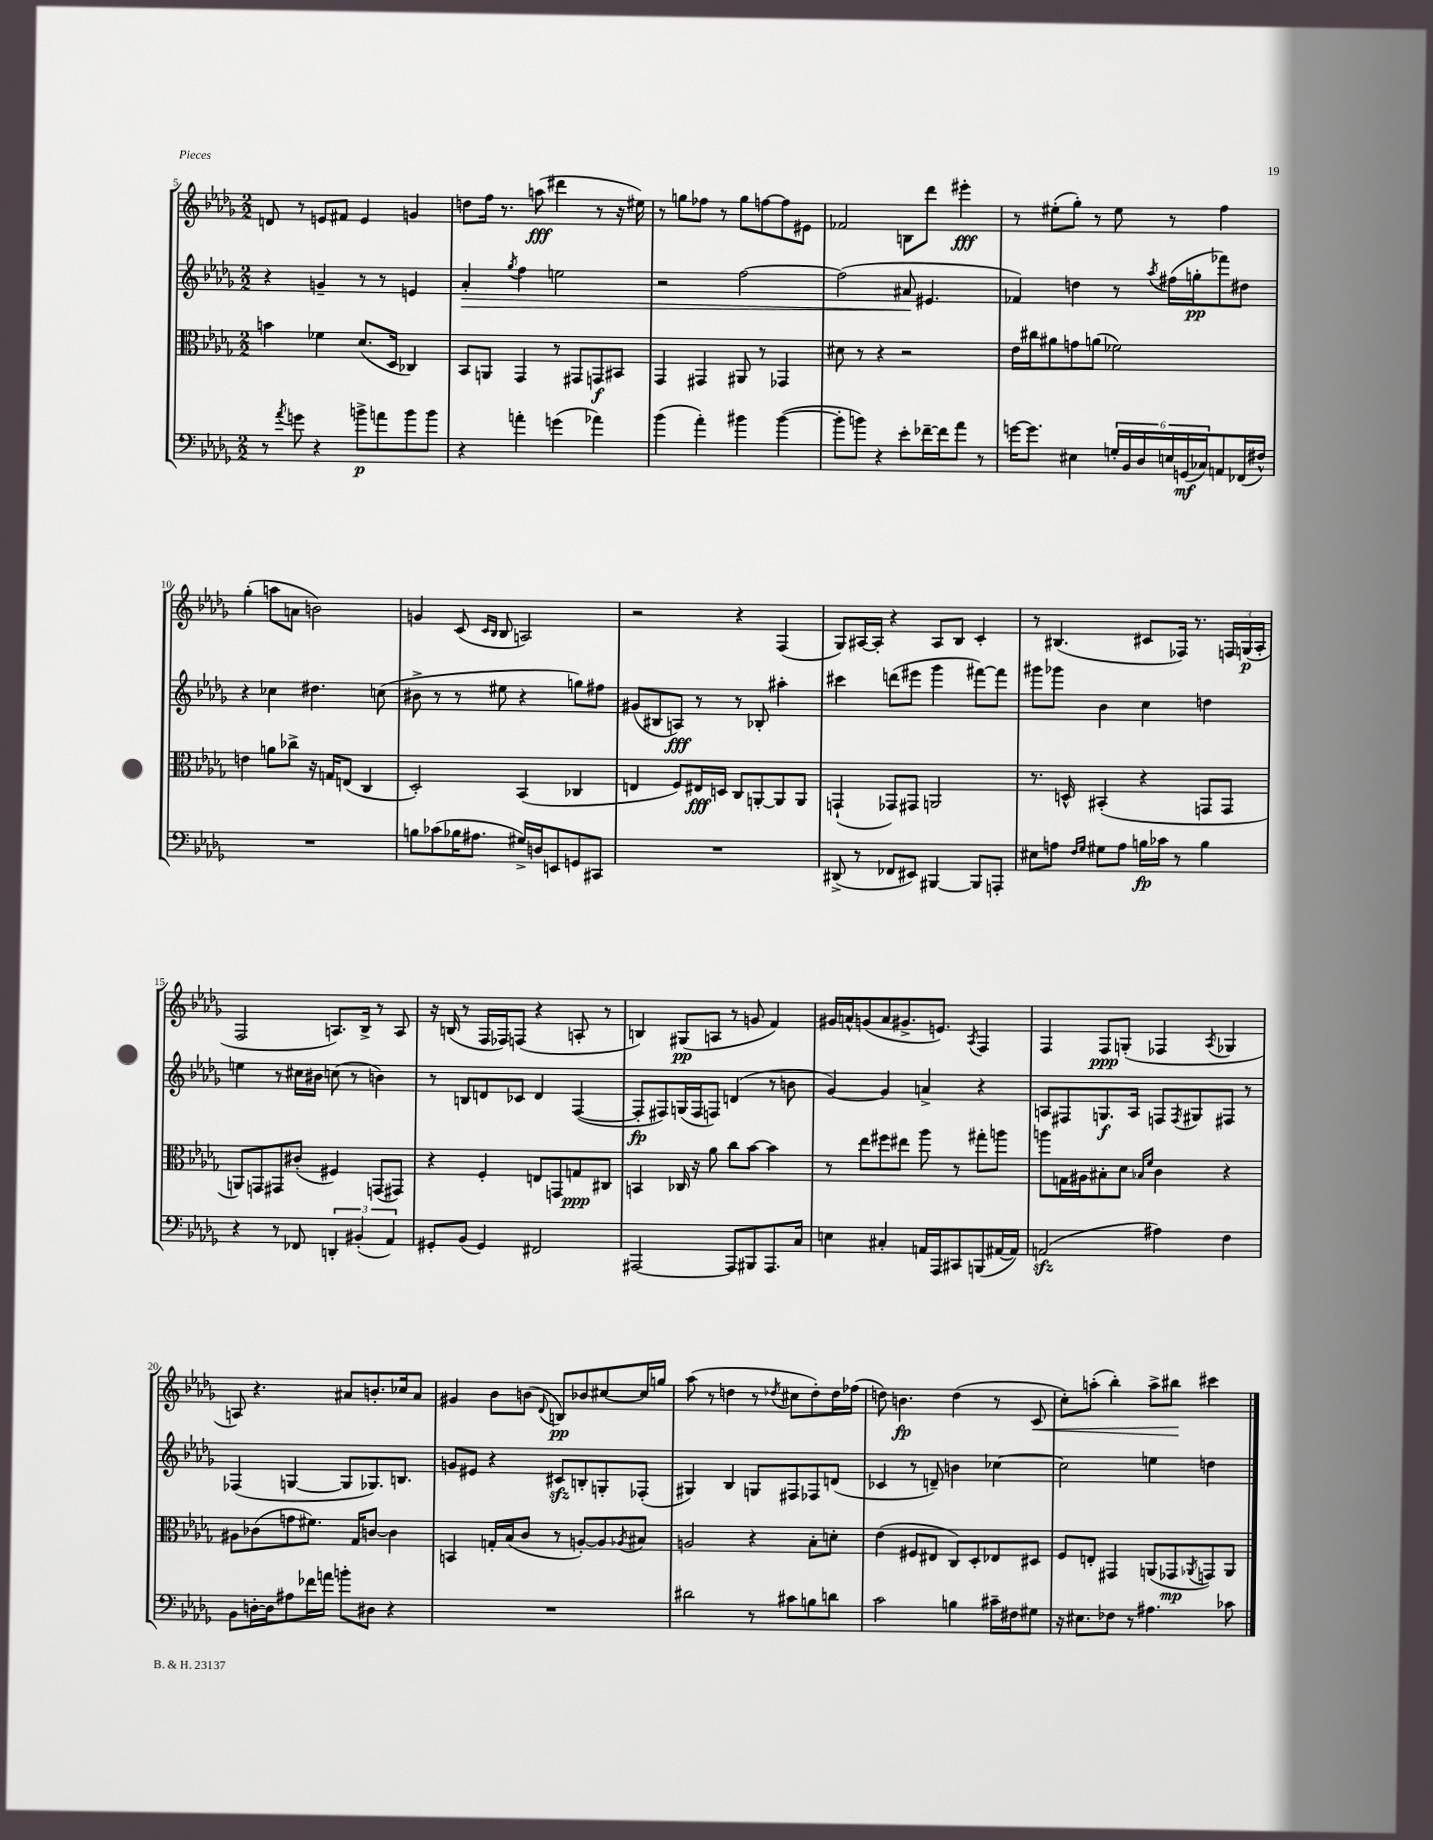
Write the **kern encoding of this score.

**kern	**kern	**kern	**kern
*staff4	*staff3	*staff2	*staff1
*clefF4	*clefC3	*clefG2	*clefG2
*k[b-e-a-d-g-]	*k[b-e-a-d-g-]	*k[b-e-a-d-g-]	*k[b-e-a-d-g-]
*M2/2	*M2/2	*M2/2	*M2/2
8r	4b	4r	8d
8qa-	.	.	.
8g	.	.	8r
4r	4f-	4g~	8e
.	.	.	8f#
8b^	(8.d-	8r	4e
8a	.	8r	.
.	16D-	.	.
8b	4C-)	4e	4g
8b	.	.	.
=	=	=	=
4r	8BB-	4a-'	8dd
.	8AA	.	16ff
.	.	.	8.r
.	.	8qgg-	.
4a'	4GG-	4ff	.
.	.	.	(8aa
(4g	8r	2ee	4ddd#
.	8GG#	.	.
4a-)	8GG	.	8r
.	8BB#	.	16r
.	.	.	16ee#)
=	=	=	=
(4b-	4GG-	2r	8r
.	.	.	8gg
4a-')	4GG#	.	8ff-
.	.	.	8r
4b#	8AA#	[2ff	8gg
.	8r	.	[8ff
([4b#	4GG-	.	8ff]
.	.	.	8e#
=	=	=	=
8b#']	8d#	(2ff]	2f-
8b)	8r	.	.
4r	4r	.	.
8e-'	2r	8a#	8B
[16f-~	.	4.e#	8ddd-
16f-]	.	.	.
8a-	.	.	4eee#'
8r	.	.	.
=	=	=	=
[16g	16e-	4f-)	8r
8.g]	16cc#	.	.
.	8a#	.	(8ee#'
4E#	8g	4dd	8gg-')
.	(8a	.	8r
24G'	2f-)	8r	8ee#
24BB-	.	.	.
24D-	.	.	.
.	.	8qaa-	.
24E	.	(16ff#	8r
(24GG	.	.	.
.	.	16gg'	.
24C-)	.	.	.
8AA	.	8fff-)	4ff
(16FF-	.	8dd#	.
16F#^^)	.	.	.
=	=	=	=
1r	4e	4r	(4gg-'
.	8a	4cc-	8aa
.	8cc-^	.	8a
.	16r	4.dd#	2b)
.	16G	.	.
.	(8E	.	.
.	4C	.	.
.	.	(8cc	.
=	=	=	=
8B	2D-')	8b#^	4g
(8c-	.	8r	.
16B-	.	8r	(8c
8.A#	.	.	.
.	.	.	16qqc
.	.	.	16qqB-
.	.	8ee#	8B-
16G#^)	(4BB-	4r	2A)
16D	.	.	.
8EE	.	.	.
8GG	4C-	8gg)	.
8CC#	.	8ff#	.
=	=	=	=
1r	4E	(8g#	2r
.	.	8B#	.
.	8F)	8A)	.
.	16E#	8r	.
.	16D	.	.
.	8C	8r	4r
.	[8AA'	8B-'	.
.	8AA]	4aa#'	(4F
.	8AA	.	.
=	=	=	=
(8DD#^	(4GG`	4ccc#	8G-)
8r	.	.	[16A#
.	.	.	16A#']
8FF-	8GG-)	(8ddd	4r
8EE#)	8GG#	8eee#	.
[4BBB#	2AA	4ggg-	8A#
.	.	.	8B-
8BBB#]	.	[8fff#)	4c'
8AAA'	.	8fff#]	.
=	=	=	=
8E#	8.r	8ggg#	8r
8A	.	8ggg-	(4.B#
.	16D^^	.	.
16qqF	.	.	.
16qqG-	.	.	.
8G#	(4BB#'	4b-	.
8A	.	.	.
16B	4r	4cc	8c#
16c-	.	.	.
8r	.	.	16F-)
.	.	.	8.r
4B	8GG	4dd	.
.	8GG	.	24F
.	.	.	(24G
.	.	.	24A-'
=	=	=	=
4r	8AA)	4ee	2F
.	8GG	.	.
8r	8GG#	8r	.
8FF-	(8c#'	16cc#	.
.	.	16b#	.
6DD'	4F#)	(8cc	8.A)
.	.	8r	.
(6BB#'	.	.	.
.	.	.	16B-^
.	(8GG	4b)	8r
6AA-)	.	.	.
.	8GG#)	.	8A
=	=	=	=
8GG#'	4r	8r	16r
.	.	.	(16B
(8BB-	.	8B	8r
4GG#)	4F'	8d	16F
.	.	.	16F-)
.	.	8c-	(8F
2FF#	8E	4d	4r
.	8GG	.	.
.	8G	([4F	8A'
.	8C#	.	8r
=	=	=	=
[2AAA#	4BB	8F']	4B)
.	.	8F#)	.
.	16C-	(16G	(8G#
.	16r	16F#	.
.	8a-	8F)	8A
8AAA#]	8cc	(4d	8r
8BBB#	[8b-	.	8g
8.AAA#	4b-]	8r	4f)
.	.	8b	.
16C	.	.	.
=	=	=	=
4E	8r	[4g-)	16g#
.	.	.	16a^^
.	8ee-	.	(8g
4C#'	8ff#	4g-]	8a
.	8ee#	.	8.g#^
16AA	8aa-	4a^	.
16AAA-	.	.	8.e)
8CC#	8r	.	.
.	.	.	8qA-
(8BBB	8gg#'	4r	4F
[16AA#	8aa	.	.
16AA#])	.	.	.
=	=	=	=
(2AA	8aa	8A	4F
.	16G	8F#	.
.	16A#	.	.
.	8B#'	8.G	8F
.	8d-	.	(8G'
.	.	16A	.
.	16qqB-	.	.
.	16qqf	.	.
4A#)	4c	8F	4F-
.	.	8qF	.
.	.	8G#	.
.	.	.	8qA-
4F	4r	8F#	4G-
.	.	8r	.
=	=	=	=
8BB-	8A#	(4F-	8A)
[16D'	(8c-	.	4.r
16D]	.	.	.
8A#	8g	[4G	.
16f-	8.f#)	.	.
16a	.	.	.
8b'	.	8G]	8a#
.	16G-	.	.
8D#	[8c	8.G-)	8.b'
4r	4c]	.	.
.	.	8.B	16cc-
.	.	.	8a#
=	=	=	=
1r	4BB	8g	4g#
.	.	8e#	.
.	16G'	4r	8b-
.	(16B-	.	.
.	8c	.	(8b
.	.	.	8qqd-
.	8r	8c#	8B)
.	[8A')	8B'	8b-
.	8A]	8G'	[8cc#
.	8qA-	.	.
.	8B#	(8F-'	16cc#]
.	.	.	16gg
=	=	=	=
2d#	2A	4G#)	(8aa-
.	.	.	8r
.	.	4B-	4dd
8r	4r	8G	8r
.	.	.	8qdd-
8c#	.	8F#	8cc#
8B	8B-'	8F-	8dd-')
8d	8d'	(8d	16dd-
.	.	.	(16ff-
=	=	=	=
2c	(4e-	4c-	8dd)
.	.	.	4.b
.	8F#	8r	.
.	8E#	8d~)	.
4B	8C)	4b	(4dd
.	8D-'	.	.
16c#~	8E-	[4cc-	8r
16F#	.	.	.
8G#	8D#	.	8c
=	=	=	=
16r	8F	2cc-]	8cc')
8.E#	.	.	.
.	8E'	.	(8aa'
8F-	4GG#	.	4bb-')
8r	.	.	.
4.A#	(8AA	4ee	8aa^
.	8GG-	.	8bb#
.	8qAA-	.	.
.	8GG)	4dd	4ccc#
8c-	8AA-	.	.
==	==	==	==
*-	*-	*-	*-
